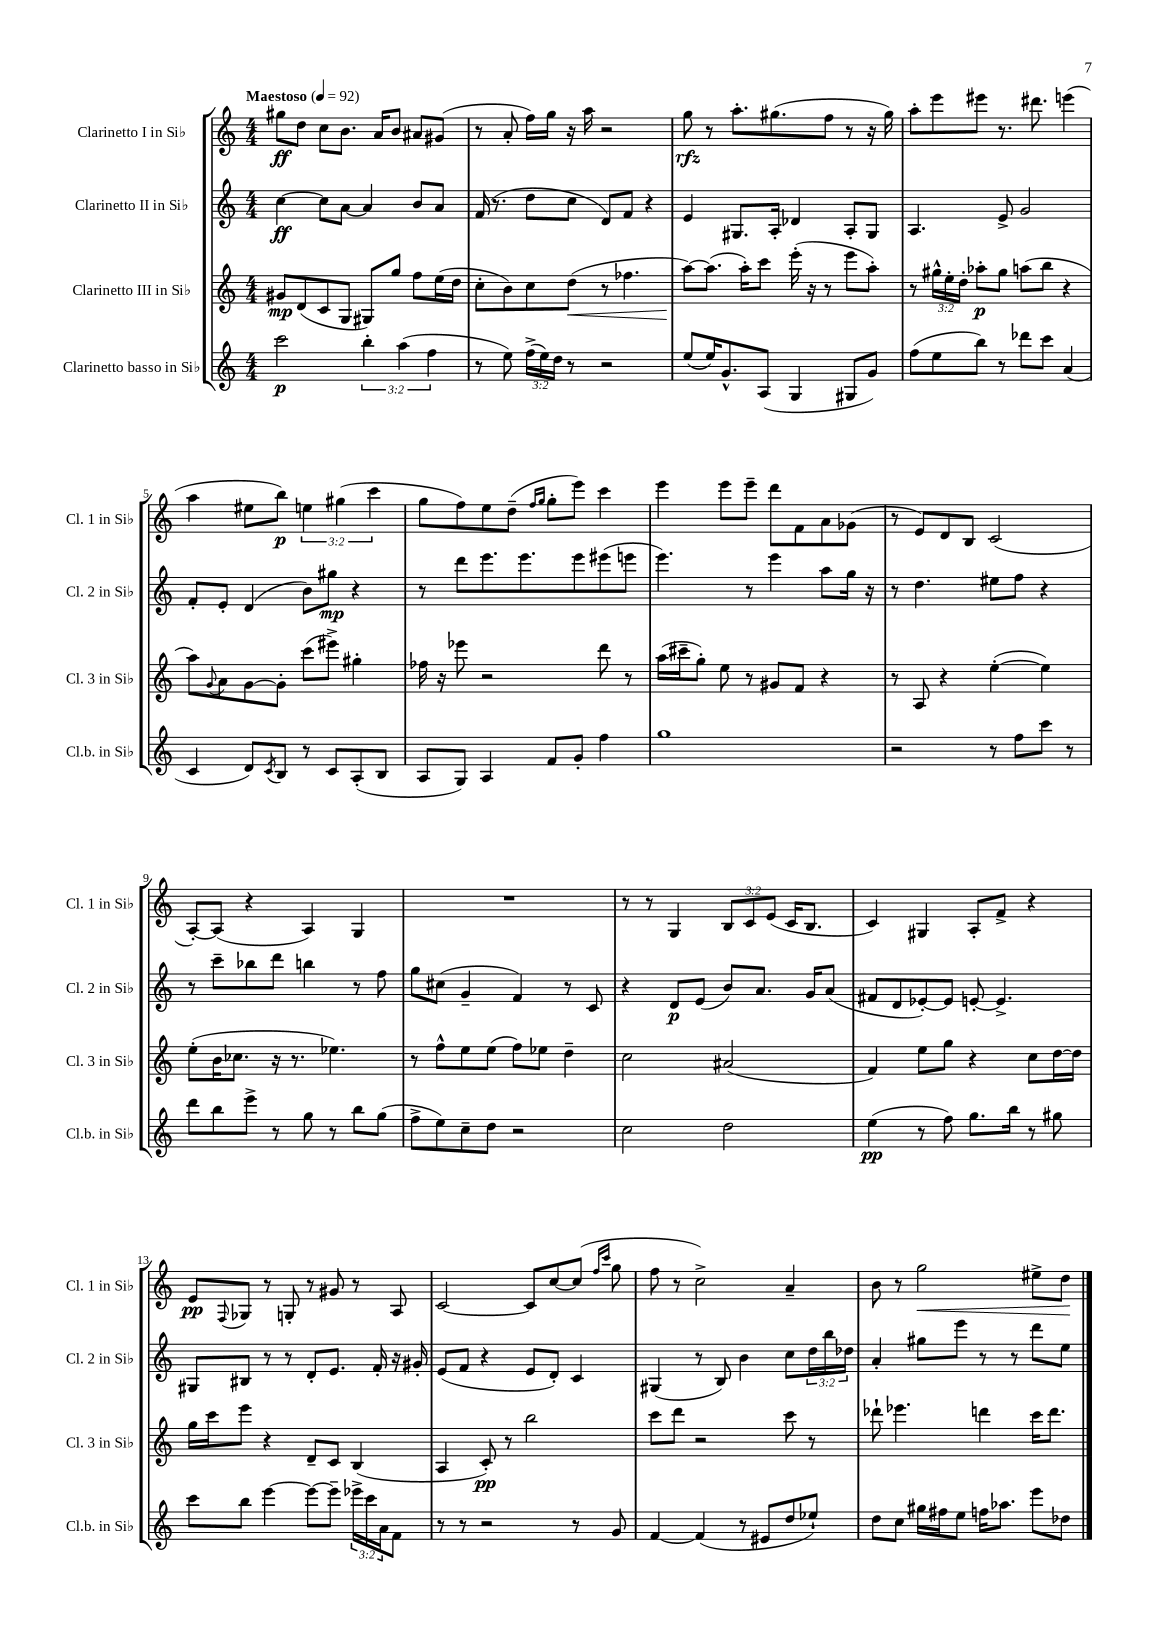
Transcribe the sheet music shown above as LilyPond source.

<<
\new StaffGroup <<
\new Staff = "s0" \with { instrumentName = "Clarinetto I in Sib" shortInstrumentName = "Cl. 1 in Sib" } {
    \clef treble \key c \major \numericTimeSignature \time 4/4 \override Staff.TupletNumber.text = #tuplet-number::calc-fraction-text \tempo "Maestoso" 4 = 92
    gis''8\ff d''8 c''8 b'8. a'16 b'8 ais'8 gis'8( |
    r8 a'8-. f''16) g''16 r16 a''16 r2 |
    g''8\rfz r8 a''8.-. gis''8.( f''8 r8 r16 gis''16) |
    a''8-. e'''8 eis'''8 r8. dis'''8. e'''4( |
    a''4 eis''8 b''8\p) \tuplet 3/2 { e''4 gis''4( c'''4 } |
    g''8 f''8) e''8 d''8--( \grace { f''16 g''16 } g''8-. e'''8) c'''4 |
    e'''4 e'''8 e'''8-- d'''8 f'8 a'8 ges'8( |
    r8 e'8) d'8 b8 c'2( |
    a8~-.) a8( r4 a4) g4 |
    R1 |
    r8 r8 g4 \tuplet 3/2 { b8 c'8 e'8( } c'16 b8. |
    c'4) gis4 a8-. f'8-> r4 |
    e'8\pp \appoggiatura { f8 } ges8 r8 g8-. r8 gis'8 r8 a8 |
    c'2~ c'8 c''8~ c''8( \grace { f''16 c'''16 } g''8 |
    f''8 r8 c''2->) a'4-- |
    b'8 r8 g''2\< eis''8-> d''8\! \bar "|." |
}
\new Staff = "s1" \with { instrumentName = "Clarinetto II in Sib" shortInstrumentName = "Cl. 2 in Sib" } {
    \clef treble \key c \major \numericTimeSignature \time 4/4 \override Staff.TupletNumber.text = #tuplet-number::calc-fraction-text
    c''4~\ff c''8 a'8~ a'4 b'8 a'8 |
    f'16( r8. d''8 c''8 d'8) f'8 r4 |
    e'4 gis8. a16-. des'4 a8-. gis8 |
    a4. e'8-> g'2 |
    f'8-. e'8-. d'4( b'8) gis''8\mp r4 |
    r8 d'''8 e'''8. e'''8. e'''8 eis'''8( e'''8 |
    e'''4.) r8 e'''4 a''8 g''16 r16 |
    r8 d''4. eis''8 f''8 r4 |
    r8 c'''8-- bes''8 d'''8 b''4 r8 f''8 |
    g''8 cis''8( g'4-- f'4) r8 c'8 |
    r4 d'8\p e'8( b'8) a'8. g'16 a'8( |
    fis'8 d'8 ees'8~-.) ees'8 e'8~-. e'4.-> |
    gis8 bis8 r8 r8 d'8-. e'8. f'16-. r16 gis'16-. |
    e'8( f'8 r4 e'8 d'8-.) c'4 |
    gis4( r8 b8) b'4 c''8 \tuplet 3/2 { d''16 b''16 des''16 } |
    a'4-. gis''8 e'''8 r8 r8 d'''8 e''8 \bar "|." |
}
\new Staff = "s2" \with { instrumentName = "Clarinetto III in Sib" shortInstrumentName = "Cl. 3 in Sib" } {
    \clef treble \key c \major \numericTimeSignature \time 4/4 \override Staff.TupletNumber.text = #tuplet-number::calc-fraction-text
    gis'8\mp d'8( c'8 g8 gis8) g''8 f''8 e''16( d''16 |
    c''8-. b'8) c''8 d''8\<( r8 fes''4. |
    a''8~\!) a''8.( a''16-.) c'''8 e'''16-.( r16 r8 e'''8 a''8-.) |
    r8 \tuplet 3/2 { gis''16-^ e''16-. d''16-. } aes''8-.\p gis''8 a''8( b''8 r4 |
    a''8) \appoggiatura { g'8 } a'8 g'8~ g'8-. c'''8( eis'''8->) gis''4-. |
    fes''16 r16 ees'''8 r2 d'''8 r8 |
    a''16( cis'''16-- g''8-.) e''8 r8 gis'8 f'8 r4 |
    r8 a8 r4 e''4~-.( e''4) |
    e''8-.( b'16 ces''8. r16 r8. ees''4.) |
    r8 f''8-^ e''8 e''8( f''8) ees''8 d''4-- |
    c''2 ais'2( |
    f'4) e''8 g''8 r4 c''8 d''16~ d''16 |
    g''16 c'''16 e'''8 r4 d'8-- c'8 b4( |
    a4 c'8-.\pp) r8 b''2 |
    c'''8 d'''8 r2 c'''8 r8 |
    des'''8-! ees'''4. d'''4 c'''16 d'''8. \bar "|." |
}
\new Staff = "s3" \with { instrumentName = "Clarinetto basso in Sib" shortInstrumentName = "Cl.b. in Sib" } {
    \clef treble \key c \major \numericTimeSignature \time 4/4 \override Staff.TupletNumber.text = #tuplet-number::calc-fraction-text
    c'''2\p \tuplet 3/2 { b''4-. a''4( f''4 } |
    r8 e''8) \tuplet 3/2 { f''16->( e''16) d''16 } r8 r2 |
    e''8( e''16) g'8.-^ a8( g4 gis8 g'8) |
    f''8( e''8 b''8) r8 des'''8 c'''8 a'4( |
    c'4 d'8) \acciaccatura { c'8 } b8 r8 c'8 a8-.( b8 |
    a8 g8) a4 f'8 g'8-. f''4 |
    g''1 |
    r2 r8 f''8 c'''8 r8 |
    d'''8 b''8 e'''8-> r8 g''8 r8 b''8 g''8( |
    f''8-> e''8) c''8-- d''8 r2 |
    c''2 d''2 |
    e''4\pp( r8 f''8) g''8. b''16 r8 gis''8 |
    c'''8 b''8 e'''4~ e'''8~ e'''8-- \tuplet 3/2 { ees'''16-> c'''16 a'16 } f'8 |
    r8 r8 r2 r8 g'8 |
    f'4~ f'4( r8 eis'8 d''8 ees''8-!) |
    d''8 c''8 gis''16 fis''16 e''8 f''16 aes''8. e'''8 des''8 \bar "|." |
}
>>
>>
